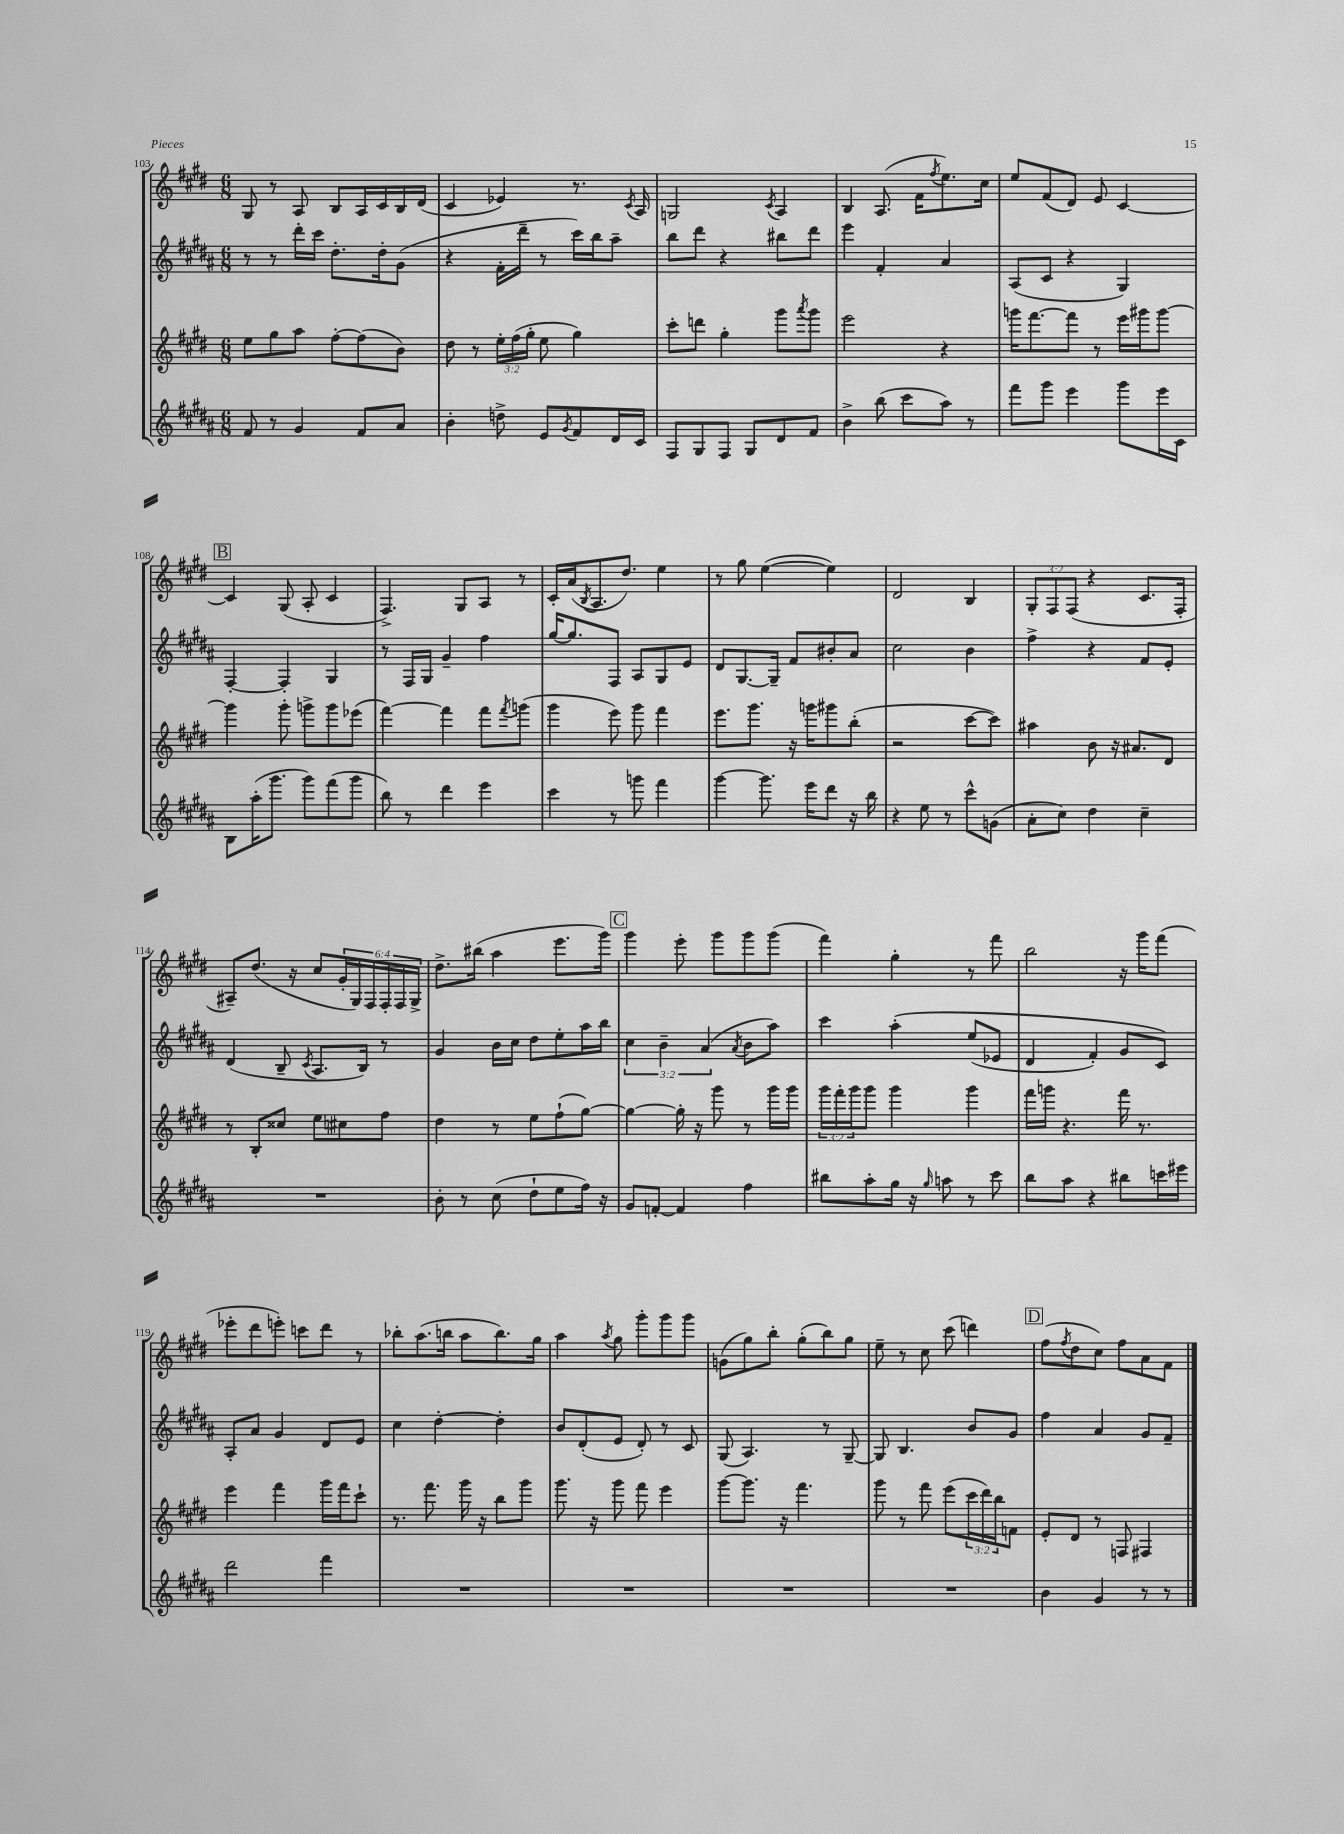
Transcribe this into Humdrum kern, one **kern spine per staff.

**kern	**kern	**kern	**kern
*part4	*part3	*part2	*part1
*staff4	*staff3	*staff2	*staff1
*clefG2	*clefG2	*clefG2	*clefG2
*k[f#c#g#d#a#]	*k[f#c#g#d#]	*k[f#c#g#d#a#]	*k[f#c#g#d#]
*M6/8	*M6/8	*M6/8	*M6/8
=103	=103	=103	=103
8f#/	8ee\L	8r	8G#/
8r	8gg#\	8r	8r
4g#/	8aa\J	16ddd#'\LL	8A/
.	.	16ccc#\JJ	.
.	[8ff#'\L	8.dd#'\L	8B/L
8f#/L	(8ff#\]	.	16A/L
.	.	16dd#'\k	16c#/
8a#/J	8b\J)	(8g#\J	16B/
.	.	.	(16d#/JJ
=104	=104	=104	=104
4b'\	8dd#\	4r	4c#/
.	8r	.	.
8ddn^\	24ee'\LL	16f#'\LL	4e-X/)
.	(24ff#\	.	.
.	.	16ddd#~\JJ	.
.	24gg#'\JJ	.	.
8e/L	8ee\	8r	.
8qg#/	.	.	.
8f#/	4gg#\)	16ccc#\LL)	8.r
.	.	16bb\J	.
16d#/L	.	8aa#~\J	.
.	.	.	8qc#/
16c#/JJ	.	.	16A/
=105	=105	=105	=105
8F#/L	8ccc#'\L	8bb\L	2Gn/
8G#/	8dddn\J	8ddd#\J	.
8F#/J	4gg#'\	4r	.
8G#/L	.	.	.
.	.	.	8qc#/
8d#/	8ggg#\L	8bb#X\L	4A/
.	8qaaa/	.	.
8f#/J	8ggg#\J	8ddd#\J	.
=106	=106	=106	=106
4b^\	2eee\	4eee\	4B/
(8bb\	.	4f#'/	(8.A/
8ccc#\L	.	.	.
.	.	.	16f#\KL
.	.	.	8qff#/
8aa#\J)	4r	4a#/	8.ee\)
8r	.	.	.
.	.	.	16cc#\Jk
=107	=107	=107	=107
8fff#\L	16gggn\KL	(8A#/L	8ee/L
.	[8.fff#\	.	.
8ggg#\J	.	8c#/J	(8f#/
4eee\	8fff#\J]	4r	8d#/J)
.	8r	.	8e/
8ggg#\L	16eee\LL	4G#/)	[4c#/
.	16ggg#X\J	.	.
16eee\L	[8ggg#\J	.	.
16c#\JJ	.	.	.
!!LO:LB:g=z
!!LO:REH:place=s1:t=B
=108	=108	=108	=108
8B\L	4ggg#\]	[4F#'/	4c#/]
(16aa#'\K	.	.	.
8.ggg#\J	.	.	.
.	8ggg#'\	4F#'/]	(8G#/
8ggg#\L)	8gggn^\L	.	8A'/
(8fff#\	8ggg\	4G#/	4c#/
8ggg#\J	(8eee-X\J	.	.
=109	=109	=109	=109
8bb\)	[4fff#\)	8r	4.F#^/)
8r	.	16F#/LL	.
.	.	16G#/JJ	.
4ddd#\	4fff#\]	4g#~/	.
.	.	.	8G#/L
4eee\	8fff#\L	4ff#\	8A/J
.	8qfff#/	.	.
.	(8gggn\J	.	8r
=110	=110	=110	=110
4ccc#\	4ggg#\	[16gg#/KL	16c#'/LL
.	.	8.gg#/]	(16a/J
.	.	.	8qB/
.	.	.	8.A/
8r	8eee\)	8F#/J	.
.	.	.	8.dd#/J)
8gggn\	8ggg#\	8A#/L	.
4fff#\	4fff#\	8G#/	4ee\
.	.	8e/J	.
=111	=111	=111	=111
[4ggg#\	8.eee\L	8d#/L	8r
.	.	[8.G#/	8gg#\
.	8.ggg#\J	.	.
8.ggg#\]	.	.	([4ee\
.	.	16G#~/Jk]	.
.	16r	8f#/L	.
16eee\KL	16gggn\KL	.	.
8ddd#\J	8ggg#X\	8b#X'/	4ee\])
16r	(8bb'\J	8a#/J	.
16bb\	.	.	.
=112	=112	=112	=112
4r	2r	2cc#\	2d#/
8ee\	.	.	.
8r	.	.	.
8ccc#^^\L	[8ccc#\L	4b\	4B/
(8gn\J	8ccc#\J])	.	.
=113	=113	=113	=113
8a#'\L	4aa#X\	4ff#^\	12G#'/L
.	.	.	12F#/
8cc#\J)	.	.	.
.	.	.	(12F#/J
4dd#\	8b\	4r	4r
.	16r	.	.
.	8.a#X/L	.	.
4cc#~\	.	8f#/L	8.c#/L
.	8d#/J	8e'/J	.
.	.	.	16F#'/Jk
!!LO:LB:g=z
=114	=114	=114	=114
2.r	8r	(4d#/	8A#X~/L)
.	8B'/L	.	(8.dd#/J
.	8cc##X/J	8B~/	.
.	.	.	16r
.	.	8qc#/	.
.	8ee\L	8.A#/L	8cc#/L
.	8cc#X\	.	24g#'/L
.	.	.	24G#/)
.	.	16B/Jk)	.
.	.	.	24F#/
.	8ff#\J	8r	24F#'/
.	.	.	24F#/
.	.	.	24G#^/JJ
=115	=115	=115	=115
8b'\	4dd#\	4g#/	8.dd#^\L
8r	.	.	.
.	.	.	(16bb#X\Jk
(8cc#\	8r	16b\LL	4aa\
.	.	16cc#\JJ	.
8dd#`\L	8ee\L	8dd#\L	.
8ee\	(8ff#`\	8ee'\	8.eee\L
16ff#\Jk)	[8gg#\J)	16aa#\L	.
16r	.	16bb\JJ	16ggg#\Jk)
!!LO:REH:place=s1:t=C
=116	=116	=116	=116
8g#/L	4gg#\_	6cc#\	4ggg#\
[8fn'/J	.	.	.
.	.	6b~\	.
4f/]	16gg#'\]	.	8eee'\
.	16r	.	.
.	.	(6a#/	.
.	8ggg#\	.	8ggg#\L
.	.	8qa#/	.
4ff#\	8r	8b\L	8ggg#\
.	16ggg#\LL	8aa#\J)	(8ggg#\J
.	16ggg#\JJ	.	.
=117	=117	=117	=117
8bb#X\L	24ggg#\LL	4ccc#\	4fff#\)
.	24fff#'\	.	.
.	24ggg#\J	.	.
8aa#'\	8ggg#\J	.	.
16gg#\Jk	4ggg#\	(4aa#'\	4gg#'\
16r	.	.	.
16qqgg#/	.	.	.
8aan\	.	.	.
8r	4ggg#\	(8ee/L	8r
8ccc#\	.	8e-X/J	8fff#\
=118	=118	=118	=118
8bb\L	16fff#\LL	4d#/	2bb\
.	16gggn\JJ	.	.
8aa#\J	4.r	.	.
4r	.	4f#'/)	.
8bb#X\L	16fff#\	8g#/L	16r
.	8.r	.	16ggg#\KL
16cccn\L	.	8c#/J)	(8fff#\J
16eee#X\JJ	.	.	.
!!LO:LB:g=z
=119	=119	=119	=119
2ddd#\	4eee\	8A#'/L	8eee-X'\L
.	.	8a#/J	8ddd#\
.	4fff#\	4g#/	8eeen'\J)
.	.	.	8cccn\L
4fff#\	16ggg#\LL	8d#/L	8ddd#\J
.	16fff#\J	.	.
.	8ccc#`\J	8e/J	8r
=120	=120	=120	=120
2.r	8.r	4cc#\	8bb-X'\L
.	.	.	(8.aa\
.	8.fff#\	.	.
.	.	[4dd#'\	.
.	.	.	16bbn\Jk
.	16ggg#\	.	8aa\L
.	16r	.	.
.	8bb\L	4dd#'\]	8.bb\)
.	8ggg#\J	.	.
.	.	.	16gg#\Jk
=121	=121	=121	=121
2.r	8.ggg#\	8b/L	4aa\
.	.	(8d#'/	.
.	16r	.	.
.	.	.	8qaa/
.	8ggg#\	8e/J	8gg#\
.	8fff#\	8d#'/)	8ggg#'\L
.	4eee\	8r	8ggg#\
.	.	8c#/	8ggg#\J
=122	=122	=122	=122
2.r	[8ggg#\L	(8G#/	(8gn\L
.	8.ggg#\J]	4.A#/)	8gg#\)
.	.	.	8bb'\J
.	16r	.	.
.	4.fff#\	.	(8gg#'\L
.	.	8r	8bb\)
.	.	[8G#~/	8gg#\J
=123	=123	=123	=123
2.r	8ggg#\	8G#/]	8ee~\
.	8r	4.B/	8r
.	8fff#\	.	8cc#\
.	(8eee\L	.	(8ccc#\
.	24ccc#\L	8b/L	4dddn\)
.	24ddd#\)	.	.
.	24bb\J	.	.
.	8fn\J	8g#/J	.
!!LO:REH:place=s1:t=D
=124	=124	=124	=124
4b\	8e'/L	4ff#\	(8ff#\L
.	.	.	8qff#/
.	8d#/J	.	8dd#\
4g#/	8r	4a#/	8cc#\J)
.	8Fn/	.	8ff#\L
8r	4F#X/	8g#/L	8a\
8r	.	8f#~/J	8f#\J
==	==	==	==
*-	*-	*-	*-
